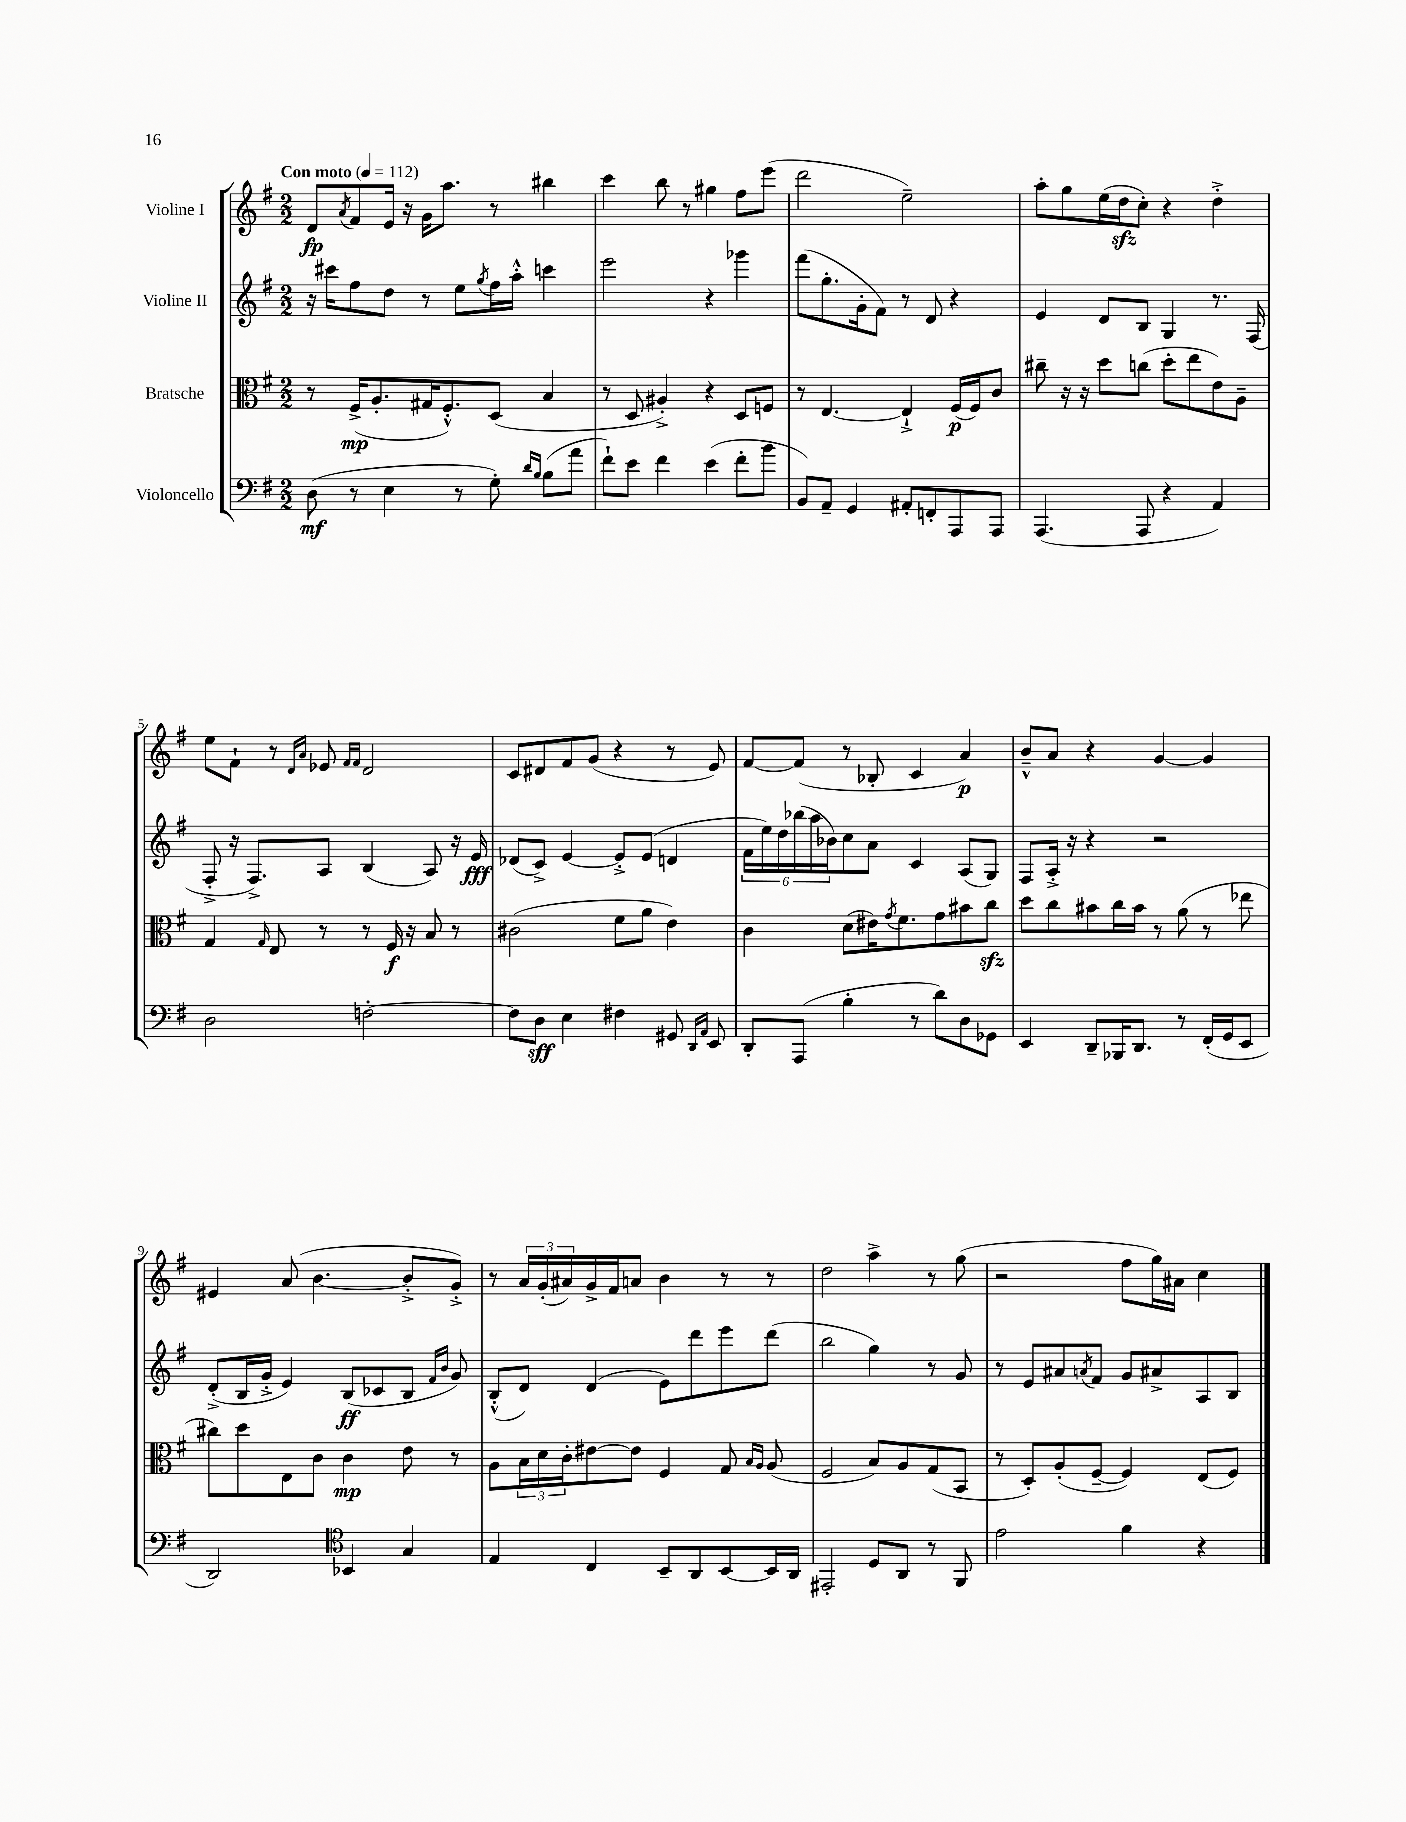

**kern	**kern	**kern	**kern
*staff4	*staff3	*staff2	*staff1
*clefF4	*clefC3	*clefG2	*clefG2
*k[f#]	*k[f#]	*k[f#]	*k[f#]
*M2/2	*M2/2	*M2/2	*M2/2
*MM112	*MM112	*MM112	*MM112
(8D	8r	16r	8d
.	.	16ccc#	.
.	.	.	8qa
8r	(16F#^	8ff#	8f#
.	8.A'	.	.
4E	.	8dd	16e
.	.	.	16r
.	16G#	8r	16g
.	8.F#'^^)	.	8.aa
8r	.	8ee	.
.	.	8qgg	.
8G')	(8D	16ff#	8r
.	.	16aa'^^	.
16qqd	.	.	.
16qqB	.	.	.
(8B	4B	4ccc	4bb#
8a	.	.	.
=	=	=	=
8f#`)	8r	2eee	4ccc
8e	8D	.	.
4f#	4A#'^)	.	8bb
.	.	.	8r
(4e	4r	4r	4gg#
8f#'	8D	4ggg-	8ff#
8b	8F	.	(8eee
=	=	=	=
8BB)	8r	(8fff#	2ddd
8AA~	[4.E	8.gg'	.
4GG	.	.	.
.	.	16g'	.
.	.	8f#)	.
8AA#'	4E`^]	8r	2ee~)
8FF'	.	8d	.
8AAA	(16F#	4r	.
.	16F#)	.	.
8AAA	8c	.	.
=	=	=	=
(4.AAA	8cc#~	4e	8aa'
.	16r	.	8gg
.	16r	.	.
.	8dd	8d	(16ee
.	.	.	16dd
8AAA	(8cc	8B	8cc')
4r	8dd'	4G	4r
.	8ee	.	.
4AA)	8e)	8.r	4dd'^
.	8A~	.	.
.	.	(16F#	.
=	=	=	=
2D	4G	8F#'^	8ee
.	.	16r	8f#`
.	.	8.F#^)	.
.	16qqG	.	.
.	8E	.	8r
.	.	.	16qqd
.	.	.	16qqa
.	8r	8A	8e-
.	.	.	16qqf#
.	.	.	16qqf#
[2F'	8r	(4B	2d
.	16F#	.	.
.	16r	.	.
.	8B	8A)	.
.	8r	16r	.
.	.	16e	.
=	=	=	=
8F]	(2c#	(8d-	8c
8D	.	8c^)	8d#
4E	.	[4e	8f#
.	.	.	(8g
4F#	8f#	8e'^]	4r
.	8a	(8e	.
8GG#	4e)	4d	8r
16qqDD	.	.	.
16qqAA	.	.	.
8EE	.	.	8e)
=	=	=	=
8DD'	4c	24f#	[8f#
.	.	24ee)	.
.	.	24dd	.
(8AAA	.	(24bb-	(8f#]
.	.	24aa	.
.	.	24b-)	.
4B'	(8d	8cc	8r
.	16e#)	8a	8B-'
.	8qg	.	.
.	8.f#	.	.
8r	.	4c	4c
8d)	8g	.	.
8D	8b#	(8A	4a)
8GG-	8cc	8G)	.
=	=	=	=
4EE	8dd	8F#	8b~^^
.	8cc	16A'^	8a
.	.	16r	.
8DD~	8b#	4r	4r
16BBB-	16cc	.	.
8.DD	16b#	.	.
.	8r	2r	[4g
8r	(8a	.	.
(16FF#'	8r	.	4g]
16GG	.	.	.
8EE	8ee-	.	.
=	=	=	=
2DD)	8cc#)	(8d'^	4e#
.	8dd	16B	.
.	.	16g'^	.
.	8E	4e)	(8a
.	8c	.	[4.b
*clefC4	*	*	*
4BB-	4c	(8B	.
.	.	8c-	.
4G	8e	8B	8b'^]
.	.	16qqf#	.
.	.	16qqb	.
.	8r	8g)	8g'^)
=	=	=	=
4E	8A	(8B'^^	8r
.	24B	8d)	24a
.	24d	.	(24g'
.	24c'	.	24a#)
4C	[8e#	(4d	16g^
.	.	.	16f#
.	8e#]	.	8a
8BB~	4F#	8e)	4b
8AA	.	8ddd	.
[8BB	8G	8eee	8r
.	16qqB	.	.
.	16qqA	.	.
16BB]	(8A	(8ddd	8r
16AA	.	.	.
=	=	=	=
2EE#'	2F#	2bb	2dd
8D	8B)	4gg)	4aa^
8AA	8A	.	.
8r	(8G	8r	8r
8FF#	8BB	8g	(8gg
=	=	=	=
2e	8r	8r	2r
.	8D')	8e	.
.	(8A'	8a#	.
.	.	8qa	.
.	[8F#~	8f#	.
4f#	4F#])	8g	8ff#
.	.	8a#^	16gg)
.	.	.	16a#
4r	(8E	8A	4cc
.	8F#)	8B	.
==	==	==	==
*-	*-	*-	*-
